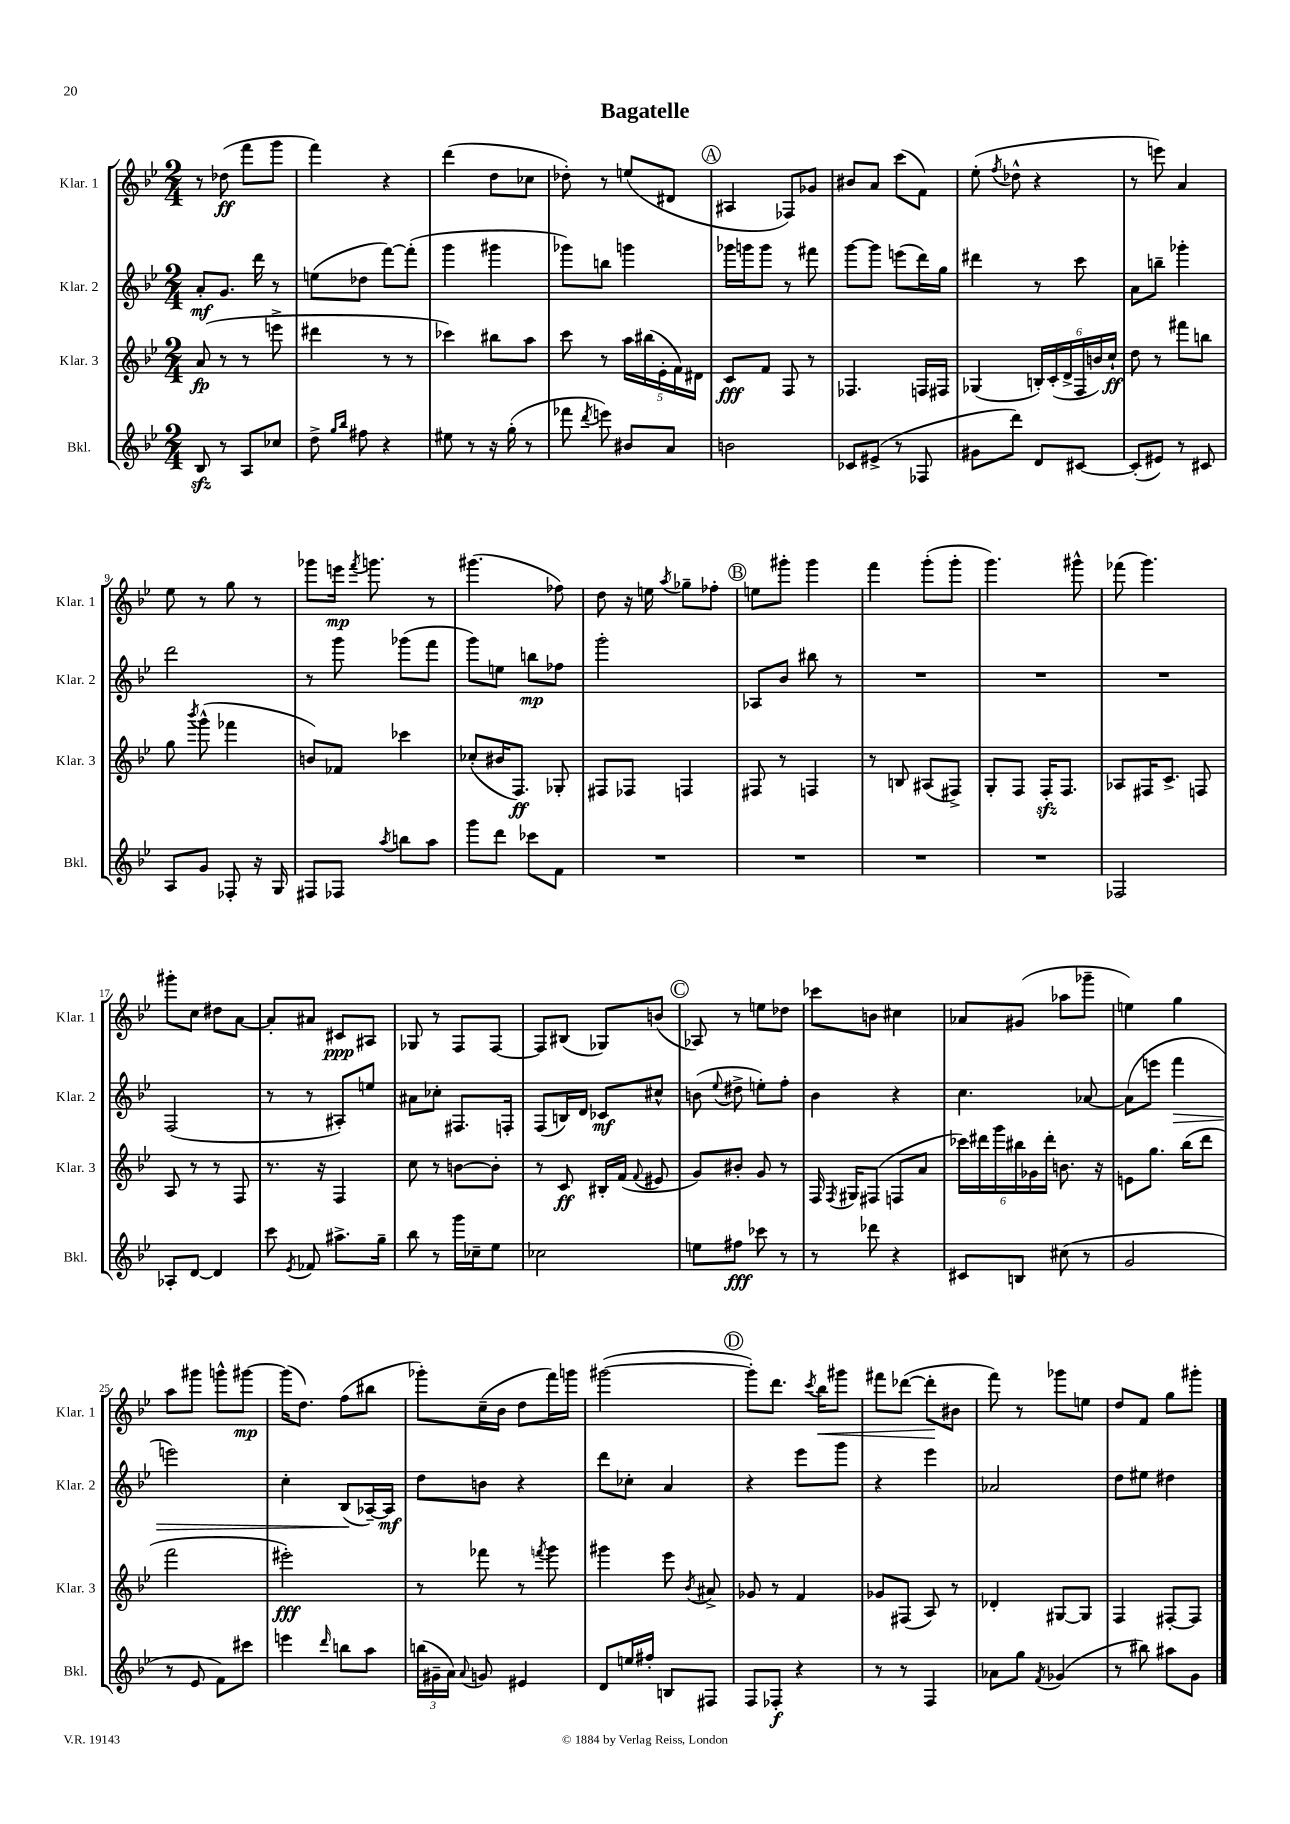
\header { title = "Bagatelle" }
<<
\new StaffGroup <<
\new Staff = "s0" \with { instrumentName = "Klar. 1" shortInstrumentName = "Klar. 1" } {
    \clef treble \key bes \major \numericTimeSignature \time 2/4
    \autoBeamOff r8 des''8\ff( f'''8[ g'''8] |
    f'''4) r4 |
    d'''4( d''8[ ces''8] |
    des''8-.) r8 e''8[( dis'8] |
    \mark \markup { \circle "A" } ais4 fes8[) ges'8] |
    bis'8[ a'8] c'''8[( f'8]) |
    ees''8-.( \acciaccatura { f''8 } des''8-^ r4 |
    r8 e'''8) a'4 |
    ees''8 r8 g''8 r8 |
    ges'''8[ e'''16]\mp \acciaccatura { f'''8 } g'''8. r8 |
    gis'''4.( fes''8) |
    d''8 r16 e''16 \acciaccatura { a''8 } ges''8[-- fes''8]-. |
    \mark \markup { \circle "B" } e''8[ gis'''8]-. gis'''4 |
    f'''4 g'''8[-.( g'''8]-. |
    g'''4.) gis'''8-^ |
    fes'''8( g'''4.) |
    gis'''8[-. c''8] dis''8[ a'8]~ |
    a'8[-. ais'8] cis'8[\ppp ais8] |
    ges8 r8 f8[ f8]~ |
    f8[ bis8]( ges8[) b'8]( |
    \mark \markup { \circle "C" } aes8) r8 e''8[ des''8] |
    ces'''8[ b'8] cis''4 |
    aes'8[ gis'8]( aes''8[ ges'''8]-- |
    e''4) g''4 |
    a''8[ gis'''8] g'''8[-^ gis'''8]~\mp |
    gis'''16[( d''8.]) f''8[( bis''8] |
    ges'''8[-.) c''16--( bes'16] d''8[ f'''16) g'''16] |
    gis'''2~( |
    \mark \markup { \circle "D" } gis'''8[-.) d'''8.] \acciaccatura { c'''8 } bes''16[\< gis'''8] |
    fis'''8[ des'''8]~( des'''8[-.\! bis'8] |
    f'''8) r8 ges'''8[ e''8] |
    d''8[ f'8] g''8[ gis'''8]-. \bar "|." |
}
\new Staff = "s1" \with { instrumentName = "Klar. 2" shortInstrumentName = "Klar. 2" } {
    \clef treble \key bes \major \numericTimeSignature \time 2/4
    \autoBeamOff a'8[-.\mf g'8.] d'''16 r8 |
    e''8[( des''8] f'''8[~) f'''8]-.( |
    g'''4 gis'''4 |
    ges'''8[) b''8] g'''4 |
    \mark \markup { \circle "A" } ges'''16[ g'''16 g'''8] r8 fis'''8 |
    g'''8[~ g'''8] e'''8[( d'''16) g''16] |
    dis'''4 r8 c'''8 |
    a'8[ b''8]-- ges'''4-. |
    d'''2 |
    r8 g'''8 ges'''8[( f'''8] |
    g'''8[) e''8] b''8[\mp fes''8] |
    g'''2-. |
    \mark \markup { \circle "B" } aes8[ bes'8] bis''8 r8 |
    R2 |
    R2 |
    R2 |
    f2( |
    r8 r8 ais8[-.) e''8] |
    ais'8[ ces''8]-. fis8.[ f16]-. |
    f8[( b16) d'16] ces'8[\mf cis''8]-^ |
    \mark \markup { \circle "C" } b'8( \appoggiatura { ees''8 } dis''8-> e''8[-.) f''8]-. |
    bes'4 r4 |
    c''4. aes'8~ |
    aes'8[( e'''8] f'''4\> |
    e'''2) |
    c''4-. bes8[\!( aes16~--) aes16]\mf |
    d''8[ b'8] r4 |
    d'''8[ ces''8]-. a'4 |
    \mark \markup { \circle "D" } r4 ees'''8[ g'''8] |
    r4 ees'''4 |
    aes'2 |
    d''8[ eis''8] dis''4 \bar "|." |
}
\new Staff = "s2" \with { instrumentName = "Klar. 3" shortInstrumentName = "Klar. 3" } {
    \clef treble \key bes \major \numericTimeSignature \time 2/4
    \autoBeamOff a'8\fp( r8 r8 e'''8-> |
    dis'''4 r8 r8 |
    ces'''4) bis''8[ a''8] |
    c'''8 r8 \tuplet 5/4 { a''16[ bis''16( ees'16-. f'16) dis'16] } |
    \mark \markup { \circle "A" } c'8[\fff f'8] f8 r8 |
    fes4. f16[ fis16] |
    ges4( \tuplet 6/4 { b16[-.) c'16-.( d'16-> f16 b'16) c''16]-!\ff } |
    d''8 r8 fis'''8[ b''8] |
    g''8 \acciaccatura { bes'''8 } g'''8-^( fes'''4 |
    b'8[) fes'8] ces'''4 |
    ces''8[-.( bis'16 f8.]\ff) ges8-. |
    fis8[ fes8] f4 |
    \mark \markup { \circle "B" } fis8 r8 f4 |
    r8 b8 ais8[( fis8]->) |
    g8[-. f8] f16[-.\sfz f8.] |
    aes8[ fis16 c'8.]-> f8 |
    a8 r8 r8 f8 |
    r8. r16 f4 |
    c''8 r8 b'8[~ b'8]-. |
    r8 c'8\ff bis16[-. f'16]( \appoggiatura { f'8 } eis'8 |
    \mark \markup { \circle "C" } g'8[) bis'8]-. g'8 r8 |
    f16 \acciaccatura { f8 } gis16[ fis8]( f8[ a'8] |
    \tuplet 6/4 { ces'''16[) dis'''16 g'''16 bis''16 ges'16 dis'''16]-. } b'8. r16 |
    e'8[ g''8.] bes''16[( d'''8] |
    f'''2 |
    eis'''2-.\fff) |
    r8 fes'''8 r8 \acciaccatura { f'''8 } g'''8 |
    gis'''4 ees'''8 \acciaccatura { bes'8 } ais'8-> |
    \mark \markup { \circle "D" } ges'8 r8 f'4 |
    ges'8[ fis8]( a8) r8 |
    des'4-. gis8[~ gis8] |
    f4 fis8[~-. fis8] \bar "|." |
}
\new Staff = "s3" \with { instrumentName = "Bkl." shortInstrumentName = "Bkl." } {
    \clef treble \key bes \major \numericTimeSignature \time 2/4
    \autoBeamOff bes8\sfz r8 a8[ ces''8] |
    d''8-> \grace { g''16[ bes''16] } fis''8 r4 |
    eis''8 r8 r16 g''16-.( r8 |
    fes'''8 \acciaccatura { d'''8 } e'''8) bis'8[ a'8] |
    \mark \markup { \circle "A" } b'2 |
    ces'8[ eis'8]->( r8 fes8 |
    gis'8[ d'''8]) d'8[ cis'8]~ |
    cis'8[-.( eis'8]) r8 cis'8 |
    a8[ g'8] fes8-. r16 g16 |
    fis8[ fes8] \acciaccatura { a''8 } b''8[ a''8] |
    g'''8[ d'''8] ces'''8[ f'8] |
    R2 |
    \mark \markup { \circle "B" } R2 |
    R2 |
    R2 |
    fes2 |
    aes8[-. d'8]~ d'4 |
    c'''8 \acciaccatura { ees'8 } fes'8 ais''8.[-> g''16]-- |
    bes''8 r8 g'''16[ ces''16-- ees''8] |
    ces''2 |
    \mark \markup { \circle "C" } e''8[ fis''8]\fff ces'''8 r8 |
    r8 des'''8 r4 |
    cis'8[ b8] cis''8( r8 |
    g'2 |
    r8 ees'8 f'8[) cis'''8] |
    e'''4 \grace { d'''16 } b''8[ a''8] |
    \tuplet 3/2 { b''16[( gis'16-- a'16]) } \appoggiatura { a'8 } g'8 eis'4 |
    d'8[ e''16 fis''16]-. b8[ fis8] |
    \mark \markup { \circle "D" } f8[ fes8]-.\f r4 |
    r8 r8 f4 |
    aes'8[ g''8] \acciaccatura { f'8 } ges'4( |
    r8 bis''8) ais''8[ g'8] \bar "|." |
}
>>
>>
